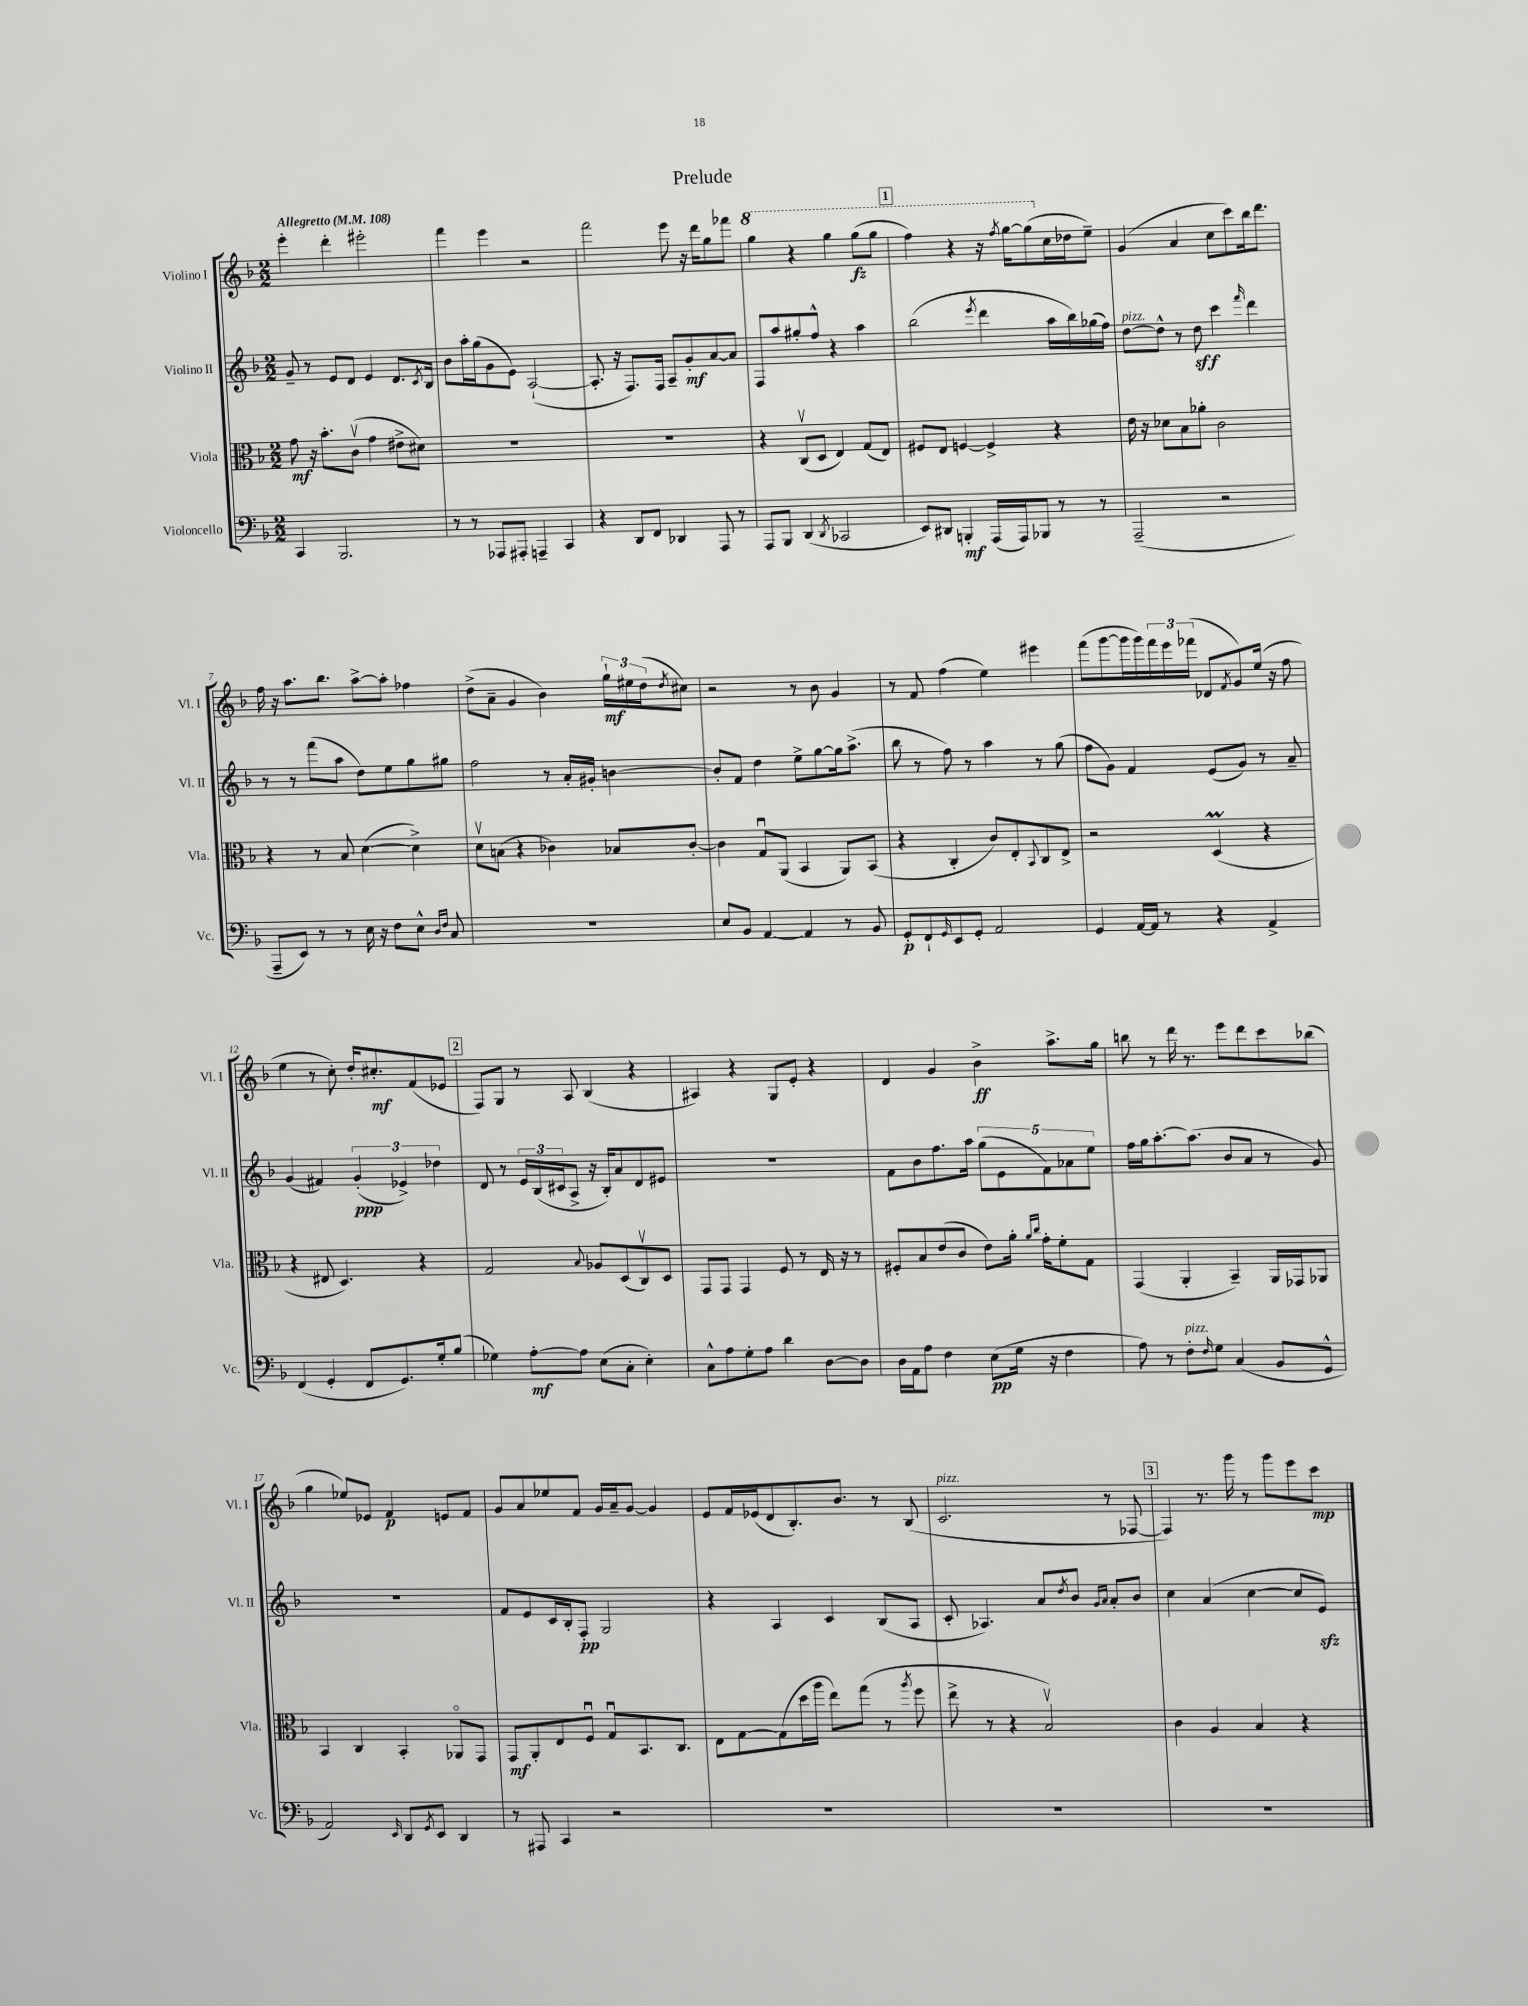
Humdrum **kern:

**kern	**dynam	**kern	**dynam	**kern	**dynam	**kern	**dynam
*part4	*part4	*part3	*part3	*part2	*part2	*part1	*part1
*staff4	*staff4	*staff3	*staff3	*staff2	*staff2	*staff1	*staff1
*I"Violoncello	*	*I"Viola	*	*I"Violino II	*	*I"Violino I	*
*I'Vc.	*	*I'Vla.	*	*I'Vl. II	*	*I'Vl. I	*
*clefF4	*	*clefC3	*	*clefG2	*	*clefG2	*
*k[b-]	*	*k[b-]	*	*k[b-]	*	*k[b-]	*
*M2/2	*	*M2/2	*	*M2/2	*	*M2/2	*
*MM108	*	*MM108	*	*MM108	*	*MM108	*
=1	=1	=1	=1	=1	=1	=1	=1
!	!	!	!	!	!	!LO:TX:a:B:t=Allegretto	!
4CC/	.	8g\	mf	8g~/	.	4eee'\	.
.	.	16r	.	8r	.	.	.
.	.	8.b-'\L	.	.	.	.	.
2.BBB-/	.	.	.	8e/L	.	4ddd'\	.
.	.	(8cv\J	.	8d/J	.	.	.
.	.	4g\	.	4e/	.	2eee#X'\	.
.	.	8e#X^\L	.	8.d/L	.	.	.
.	.	8d#X\J)	.	.	.	.	.
.	.	.	.	8qc/	.	.	.
.	.	.	.	16B-/Jk	.	.	.
=2	=2	=2	=2	=2	=2	=2	=2
8r	.	1r	.	8b-\L	.	4fff\	.
8r	.	.	.	16aa'\L	.	.	.
.	.	.	.	(16gg\J	.	.	.
8AAA-X/L	.	.	.	8g\	.	4eee\	.
8AAA#X'/J	.	.	.	8e\J)	.	.	.
4AAAn~/	.	.	.	([2A`/	.	2r	.
4CC/	.	.	.	.	.	.	.
=3	=3	=3	=3	=3	=3	=3	=3
4r	.	1r	.	8.A'/]	.	2fff\	.
.	.	.	.	16r	.	.	.
8DD/L	.	.	.	8.F/L)	.	.	.
8FF/J	.	.	.	.	.	.	.
.	.	.	.	16F/Jk	.	.	.
4DD-X/	.	.	.	8A~/L	.	8eee\	.
.	.	.	.	8g'/	mf	16r	.
.	.	.	.	.	.	16ddd\KL	.
8AAA/	.	.	.	[8a/	.	8gg\	.
8r	.	.	.	8a/J]	.	8fff-X\J	.
=4	=4	=4	=4	=4	=4	=4	=4
*	*	*	*	*	*	*8va	*
8AAA/L	.	4r	.	8F/L	.	4ggg\	.
8BBB-/J	.	.	.	8aa/	.	.	.
(4DD/	.	(8Cv/L	.	8gg#X'/	.	4r	.
.	.	8D/J	.	8ff^^/J	.	.	.
8qDD/	.	.	.	.	.	.	.
2CC-X/	.	4E/)	.	4r	.	4ggg\	.
.	.	(8G/L	.	4aa\	.	(8ggg\L	fz
.	.	8E/J)	.	.	.	8ggg\J	.
!!LO:REH:place=s1:t=1
=5	=5	=5	=5	=5	=5	=5	=5
8EE/L)	.	8F#X/L	.	(2bb-\	.	4fff\)	.
8DD#X/J	.	8E/J	.	.	.	.	.
4BBBn'/	mf	[4Fn/	.	.	.	4r	.
.	.	.	.	8qeee/	.	.	.
(16AAA/LL	.	4F^/]	.	4ddd\	.	16r	.
.	.	.	.	.	.	8qfff/	.
16AAA/J)	.	.	.	.	.	[16ggg\KL	.
8BBB-X/J	.	.	.	.	.	(8ggg\]	.
*	*	*	*	*	*	*X8va	*
8r	.	4r	.	16aa\LL	.	16cc\L	.
.	.	.	.	16bb-\)	.	16dd-X\J	.
8r	.	.	.	(16gg-X\	.	8ee~\J)	.
.	.	.	.	16ff\JJ)	.	.	.
=6	=6	=6	=6	=6	=6	=6	=6
!	!	!	!	!LO:TX:a:i:t=pizz.	!	!	!
(2AAA~/	.	16e\	.	[8dd\L	.	(4g/	.
.	.	16r	.	.	.	.	.
.	.	8d-X\L	.	8dd^^\J]	.	.	.
.	.	8B-\	.	8r	.	4a/	.
.	.	8a-X'\J	.	8dd\	sff	.	.
2r	.	2c\	.	4ccc\	.	8cc\L	.
.	.	.	.	.	.	8ccc\)	.
.	.	.	.	16qqfff/	.	.	.
.	.	.	.	4ddd\	.	16bb-\k	.
.	.	.	.	.	.	8.ddd\J	.
!!LO:LB:g=z
=7	=7	=7	=7	=7	=7	=7	=7
8AAA~/L	.	4r	.	8r	.	16ff\	.
.	.	.	.	.	.	16r	.
8EE/J)	.	.	.	8r	.	8.aa\L	.
8r	.	8r	.	(8fff\L	.	.	.
.	.	.	.	.	.	8.bb-\J	.
8r	.	8B-/	.	8aa\J	.	.	.
16E\	.	([4d\	.	8dd\L)	.	[8aa^\L	.
16r	.	.	.	.	.	.	.
8F\L	.	.	.	8ee\	.	8aa'\J]	.
8E^^\J	.	4d^\])	.	8gg\	.	4ff-X\	.
16qqD/LL	.	.	.	.	.	.	.
16qqF/JJ	.	.	.	.	.	.	.
8C/	.	.	.	8gg#X\J	.	.	.
=8	=8	=8	=8	=8	=8	=8	=8
1r	.	8dv\L	.	2ff\	.	(8dd^\L	.
.	.	(8Bn\J	.	.	.	8a~\J	.
.	.	4r	.	.	.	4g/	.
.	.	4c-X\)	.	8r	.	4b-\)	.
.	.	.	.	16a'/LL	.	.	.
.	.	.	.	16g#X'/JJ	.	.	.
.	.	8B-X/L	.	[4bn\	.	24gg`\LL	mf
.	.	.	.	.	.	24ee#X\	.
.	.	.	.	.	.	(24dd\J	.
.	.	.	.	.	.	8qdd/	.
.	.	[8c-'/J	.	.	.	8cc#X\J)	.
=9	=9	=9	=9	=9	=9	=9	=9
8E/L	.	4c-\]	.	8b'/L]	.	2r	.
8BB-/J	.	.	.	8f/J	.	.	.
[4AA/	.	8Gu/L	.	4dd\	.	.	.
.	.	(8AA/J	.	.	.	.	.
4AA/]	.	4BB-/	.	8ee^\L	.	8r	.
.	.	.	.	[8gg\	.	8b-\	.
8r	.	8AA/L)	.	16gg\k]	.	4g/	.
.	.	.	.	(8.aa^\J	.	.	.
8BB-/	.	(8BB-/J	.	.	.	.	.
=10	=10	=10	=10	=10	=10	=10	=10
8GG'/L	p	4r	.	8bb-\	.	8r	.
8FF`/	.	.	.	8r	.	8f/	.
16qqGG/	.	.	.	.	.	.	.
8EE/	.	4C'/	.	8ff\)	.	(4ff\	.
8GG'/J	.	.	.	8r	.	.	.
2AA/	.	8c/L)	.	4aa\	.	4ee\)	.
.	.	8E'/	.	.	.	.	.
.	.	8qqBB-/	.	.	.	.	.
.	.	8C/	.	8r	.	4eee#X\	.
.	.	8E^/J	.	(8gg\	.	.	.
=11	=11	=11	=11	=11	=11	=11	=11
4GG/	.	2r	.	8ff\L	.	(8fff\L	.
.	.	.	.	8g\J)	.	[8ggg\	.
[16AA/LL	.	.	.	4f/	.	16ggg\L]	.
16AA/JJ]	.	.	.	.	.	16ggg\)	.
8r	.	.	.	.	.	24fff\	.
.	.	.	.	.	.	24eee\	.
.	.	.	.	.	.	(24fff-X\JJ	.
4r	.	(4DM/	.	(8e/L	.	8d-X/L	.
.	.	.	.	.	.	8qf/	.
.	.	.	.	8g/J)	.	8g/)	.
4AA^/	.	4r	.	8r	.	(16ee/Jk	.
.	.	.	.	.	.	16r	.
.	.	.	.	8a~/	.	8ff\	.
!!LO:LB:g=z
=12	=12	=12	=12	=12	=12	=12	=12
(4FF/	.	4r	.	(4g/	.	4ee\	.
4GG'/	.	8E#X/	.	4f#X/)	.	8r	.
.	.	4.D/)	.	.	.	8cc'\)	.
8FF/L	.	.	.	(6g'/	ppp	16dd'/KL	.
.	.	.	.	.	.	8.cc#X'/	mf
8.GG/)	.	.	.	.	.	.	.
.	.	.	.	6e-X^/)	.	.	.
.	.	4r	.	.	.	(8f/	.
16G'/k	.	.	.	.	.	.	.
.	.	.	.	6dd-X\	.	.	.
(8B-/J	.	.	.	.	.	8e-X/J	.
!!LO:REH:place=s1:t=2
=13	=13	=13	=13	=13	=13	=13	=13
4G-X\)	.	2G/	.	8d/	.	8F/L)	.
.	.	.	.	8r	.	8G/J	.
[8A'\L	mf	.	.	24e/LL	.	8r	.
.	.	.	.	(24B-/	.	.	.
.	.	.	.	24c#X/J	.	.	.
8A\J]	.	.	.	8A^/J	.	8A/	.
.	.	8qqB-/	.	.	.	.	.
(8E\L	.	8A-X/L	.	16r	.	(4B-/	.
.	.	.	.	16B-'/KL)	.	.	.
8C'\J	.	(8D/	.	8a/	.	.	.
4E'\)	.	8Cv/)	.	8d/	.	4r	.
.	.	8D/J	.	8e#X/J	.	.	.
=14	=14	=14	=14	=14	=14	=14	=14
8C^^\L	.	8GG/L	.	1r	.	4A#X/)	.
8A\	.	8GG/J	.	.	.	.	.
8G'\	.	4GG/	.	.	.	4r	.
8A\J	.	.	.	.	.	.	.
4d\	.	8F/	.	.	.	8G/L	.
.	.	8r	.	.	.	8e'/J	.
[8D\L	.	16E/	.	.	.	4r	.
.	.	16r	.	.	.	.	.
8D\J]	.	8r	.	.	.	.	.
=15	=15	=15	=15	=15	=15	=15	=15
16D\LL	.	8F#X'/L	.	8f\L	.	4d/	.
16AA\J	.	.	.	.	.	.	.
8A\J	.	8B-/	.	8b-\	.	.	.
4F\	.	(8e/	.	8.ff\	.	4g/	.
.	.	8c/J	.	.	.	.	.
.	.	.	.	16aa\Jk	.	.	.
(8E\L	pp	8e\L)	.	(10gg\L	.	4b-^\	ff
.	.	.	.	10e\	.	.	.
16G\Jk	.	16a'\Jk	.	.	.	.	.
.	.	16qqa/LL	.	.	.	.	.
.	.	16qqcc/JJ	.	.	.	.	.
16r	.	16g'\KL	.	.	.	.	.
.	.	.	.	10f\)	.	.	.
4F\	.	8f'\	.	.	.	8.aa^\L	.
.	.	.	.	10a-X\	.	.	.
.	.	8G\J	.	.	.	.	.
.	.	.	.	10ee\J	.	.	.
.	.	.	.	.	.	16gg\Jk	.
=16	=16	=16	=16	=16	=16	=16	=16
8A\)	.	(4GG/	.	16ff\LL	.	8bbn\	.
.	.	.	.	16gg\J	.	.	.
8r	.	.	.	[8.aa'\	.	8r	.
!LO:TX:a:i:t=pizz.	!	!	!	!	!	!	!
8F'\L	.	4AA'/	.	.	.	16ddd\	.
.	.	.	.	(8.aa\J]	.	8.r	.
16qqF/	.	.	.	.	.	.	.
8G\J	.	.	.	.	.	.	.
(4C/	.	4BB-~/)	.	8b-/L	.	8eee\L	.
.	.	.	.	8a/J	.	8ddd\	.
8BB-/L	.	16AA/LL	.	8r	.	8ccc\	.
.	.	16GG-X/J	.	.	.	.	.
8GG^^/J	.	8AA-X/J	.	8g/)	.	(8bb-X\J	.
!!LO:LB:g=z
=17	=17	=17	=17	=17	=17	=17	=17
2AA/)	.	4BB-/	.	1r	.	4gg\	.
.	.	4C/	.	.	.	8ee-X/L)	.
.	.	.	.	.	.	8e-X/J	.
16qqEE/	.	.	.	.	.	.	.
8DD/L	.	4BB-'/	.	.	.	4f/	p
8qGG/	.	.	.	.	.	.	.
8EE/J	.	.	.	.	.	.	.
4DD/	.	8AA-X/L	.	.	.	8en/L	.
.	.	8GG/J	.	.	.	8f/J	.
=18	=18	=18	=18	=18	=18	=18	=18
8r	.	8GG/L	mf	8f/L	.	8g/L	.
8AAA#X/	.	8AA'/	.	8e/	.	8a/	.
4CC/	.	8E/	.	16c/L	.	8ee-X/	.
.	.	.	.	16B-'/J	.	.	.
.	.	8Fu/J	.	8F'/J	pp	8f/J	.
2r	.	8Gu/L	.	2G/	.	16g/LL	.
.	.	.	.	.	.	16a~/J	.
.	.	8.BB-/	.	.	.	[8g/J	.
.	.	.	.	.	.	4g/]	.
.	.	8.C/J	.	.	.	.	.
=19	=19	=19	=19	=19	=19	=19	=19
1r	.	8E\L	.	4r	.	8e/L	.
.	.	[8G\	.	.	.	16f/L	.
.	.	.	.	.	.	(16e-X/J	.
.	.	(8G\]	.	4A/	.	8d/	.
.	.	16dd\L	.	.	.	8.B-'/)	.
.	.	16aa\JJ	.	.	.	.	.
.	.	8ee\L)	.	4c/	.	.	.
.	.	.	.	.	.	8.b-/J	.
.	.	(8gg\J	.	.	.	.	.
.	.	8r	.	(8B-/L	.	8r	.
.	.	8qaa/	.	.	.	.	.
.	.	8ff\	.	8A/J	.	(8B-/	.
=20	=20	=20	=20	=20	=20	=20	=20
!	!	!	!	!	!	!LO:TX:a:i:t=pizz.	!
1r	.	8ee^\	.	8c'/	.	2.c/	.
.	.	8r	.	4.A-X/)	.	.	.
.	.	4r	.	.	.	.	.
.	.	2B-v/)	.	8a/L	.	.	.
.	.	.	.	8qdd/	.	.	.
.	.	.	.	8b-/J	.	.	.
.	.	.	.	16qqg/LL	.	.	.
.	.	.	.	16qqa/JJ	.	.	.
.	.	.	.	8a'/L	.	8r	.
.	.	.	.	8b-/J	.	[8F-X/	.
!!LO:REH:place=s1:t=3
=21	=21	=21	=21	=21	=21	=21	=21
1r	.	4c\	.	4cc\	.	4F-/])	.
.	.	4A/	.	(4a/	.	8.r	.
.	.	.	.	.	.	16ggg\	.
.	.	4B-/	.	[4cc\	.	8r	.
.	.	.	.	.	.	8ggg\L	.
.	.	4r	.	8cc/L]	.	8eee\	.
.	.	.	.	8ezz/J)	.	8ccc\J	mp
==	==	==	==	==	==	==	==
*-	*-	*-	*-	*-	*-	*-	*-
